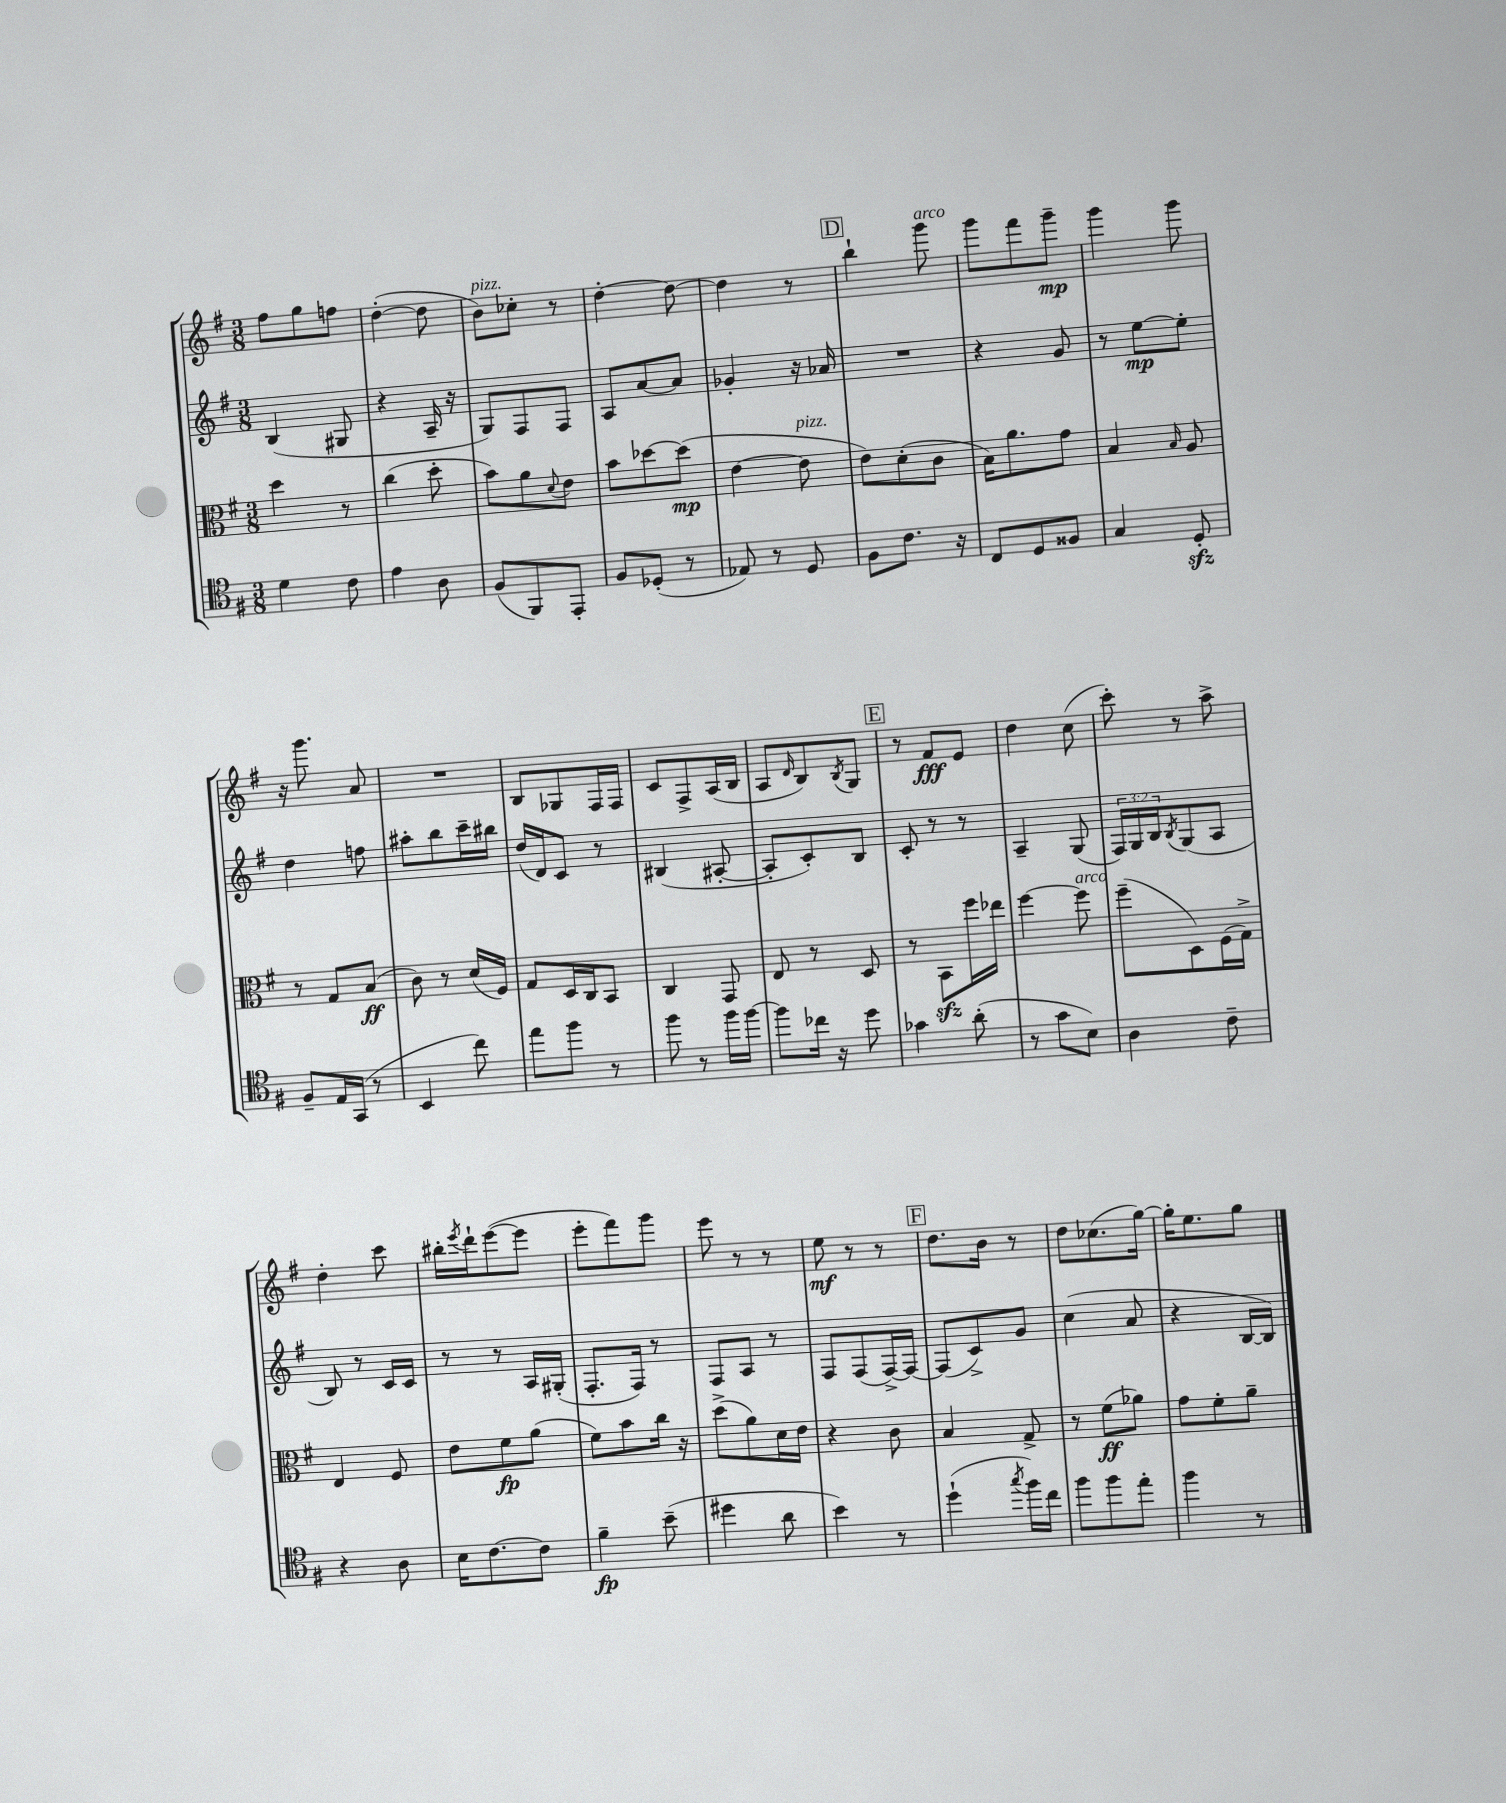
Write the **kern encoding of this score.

**kern	**dynam	**kern	**dynam	**kern	**dynam	**kern	**dynam
*part4	*part4	*part3	*part3	*part2	*part2	*part1	*part1
*staff4	*staff4	*staff3	*staff3	*staff2	*staff2	*staff1	*staff1
*clefC4	*	*clefC3	*	*clefG2	*	*clefG2	*
*k[f#]	*	*k[f#]	*	*k[f#]	*	*k[f#]	*
*M3/8	*	*M3/8	*	*M3/8	*	*M3/8	*
=73	=73	=73	=73	=73	=73	=73	=73
4d\	.	4dd\	.	(4B/	.	8ff#\L	.
.	.	.	.	.	.	8gg\	.
8c\	.	8r	.	8G#X/	.	8ffn\J	.
=74	=74	=74	=74	=74	=74	=74	=74
4e\	.	(4cc\	.	4r	.	([4dd'\	.
8A\	.	8dd'\	.	16A~/	.	8dd\]	.
.	.	.	.	16r	.	.	.
=75	=75	=75	=75	=75	=75	=75	=75
!	!	!	!	!	!	!LO:TX:a:i:t=pizz.	!
(8F#/L	.	8b\L)	.	8G/L)	.	8b\L)	.
8FF#/)	.	8a\	.	8F#/	.	8cc-X'\J	.
.	.	8qqd/	.	.	.	.	.
8EE'/J	.	8e\J	.	8F#/J	.	8r	.
=76	=76	=76	=76	=76	=76	=76	=76
8F#/L	.	8b\L	.	8A/L	.	[4dd'\	.
(8D-X'/J	.	[8dd-X\	.	[8a/	.	.	.
8r	.	(8dd-\J]	mp	8a/J]	.	8dd\_	.
=77	=77	=77	=77	=77	=77	=77	=77
8E-X/)	.	[4e\	.	4g-X'/	.	4dd\]	.
8r	.	.	.	.	.	.	.
!	!	!LO:TX:a:i:t=pizz.	!	!	!	!	!
8D/	.	8e\]	.	16r	.	8r	.
.	.	.	.	16a-X/	.	.	.
!!LO:REH:place=s1:t=D
=78	=78	=78	=78	=78	=78	=78	=78
8F#\L	.	8e\L)	.	4.r	.	4bb`\	.
8.c\J	.	(8d'\	.	.	.	.	.
!	!	!	!	!	!	!LO:TX:a:i:t=arco	!
.	.	8c\J	.	.	.	8ggg\	.
16r	.	.	.	.	.	.	.
=79	=79	=79	=79	=79	=79	=79	=79
8C/L	.	16B\KL)	.	4r	.	8ggg\L	.
.	.	8.a\	.	.	.	.	.
8D/	.	.	.	.	.	8fff#\	.
8F##X/J	.	8g\J	.	8g/	.	8ggg~\J	mp
=80	=80	=80	=80	=80	=80	=80	=80
4G/	.	4B/	.	8r	.	4ggg\	.
.	.	.	.	[8ee\L	mp	.	.
.	.	16qqB/	.	.	.	.	.
8Dzz'/	.	8A/	.	8ee'\J]	.	8ggg\	.
!!LO:LB:g=z
=81	=81	=81	=81	=81	=81	=81	=81
8F#~/L	.	8r	.	4dd\	.	16r	.
.	.	.	.	.	.	8.ggg\	.
16E/L	.	8G/L	.	.	.	.	.
(16GG/JJ	.	.	.	.	.	.	.
8r	.	(8B/J	ff	8ffn\	.	8a/	.
=82	=82	=82	=82	=82	=82	=82	=82
4BB/	.	8c\)	.	8aa#X'\L	.	4.r	.
.	.	8r	.	8bb\	.	.	.
8cc\)	.	(16d/LL	.	16ccc~\L	.	.	.
.	.	16F#/JJ)	.	16bb#X\JJ	.	.	.
=83	=83	=83	=83	=83	=83	=83	=83
8ee\L	.	8G/L	.	(16dd/LL	.	8B/L	.
.	.	.	.	16d/J)	.	.	.
8ff#\J	.	16D/L	.	8c/J	.	8G-X/	.
.	.	16C/J	.	.	.	.	.
8r	.	8BB/J	.	8r	.	16F#/L	.
.	.	.	.	.	.	16F#/JJ	.
=84	=84	=84	=84	=84	=84	=84	=84
8ff#\	.	4C/	.	(4B#X/	.	8c/L	.
8r	.	.	.	.	.	8F#^/	.
16ff#\LL	.	8GG/	.	[8A#X'/	.	(16A/L	.
[16ff#\JJ	.	.	.	.	.	16B/JJ	.
=85	=85	=85	=85	=85	=85	=85	=85
8ff#\L]	.	8E/	.	8A#'/L]	.	8A/L	.
.	.	.	.	.	.	16qqd/	.
16cc-X\Jk	.	8r	.	8c'/)	.	8B/)	.
16r	.	.	.	.	.	.	.
.	.	.	.	.	.	8qB/	.
8dd\	.	8D/	.	8B/J	.	8G/J	.
!!LO:REH:place=s1:t=E
=86	=86	=86	=86	=86	=86	=86	=86
4g-X\	.	8r	.	8c'/	.	8r	.
.	.	8BBzz\L	.	8r	.	8f#/L	fff
(8a'\	.	16ff#\L	.	8r	.	8e/J	.
.	.	16ee-X\JJ	.	.	.	.	.
=87	=87	=87	=87	=87	=87	=87	=87
8r	.	[4ff#\	.	4A~/	.	4dd\	.
8g\L	.	.	.	.	.	.	.
!	!	!LO:TX:a:i:t=arco	!	!	!	!	!
8B\J)	.	8ff#\]	.	(8G/	.	(8cc\	.
=88	=88	=88	=88	=88	=88	=88	=88
4A\	.	(8ff#~\L	.	24F#/LL)	.	8ccc'\)	.
.	.	.	.	24G/	.	.	.
.	.	.	.	24B/J	.	.	.
.	.	.	.	8qB/	.	.	.
.	.	8D\)	.	(8G/	.	8r	.
8c~\	.	(16F#\L	.	8A/J	.	8aa^\	.
.	.	16G^\JJ)	.	.	.	.	.
!!LO:LB:g=z
=89	=89	=89	=89	=89	=89	=89	=89
4r	.	4E/	.	8B/)	.	4dd'\	.
.	.	.	.	8r	.	.	.
8A\	.	8F#/	.	16c/LL	.	8ccc\	.
.	.	.	.	16c/JJ	.	.	.
=90	=90	=90	=90	=90	=90	=90	=90
16B\KL	.	8e\L	.	8r	.	16bb#X'\LL	.
.	.	.	.	.	.	8qeee/	.
[8.c\	.	.	.	.	.	16ddd`\J	.
.	.	8f#\	fp	8r	.	([8eee\	.
8c\J]	.	(8a\J	.	16A/LL	.	8eee\J]	.
.	.	.	.	(16G#X'/JJ	.	.	.
=91	=91	=91	=91	=91	=91	=91	=91
4f#~\	fp	8f#\L)	.	8.F#'/L	.	8eee'\L	.
.	.	8b\	.	.	.	8fff#\)	.
.	.	.	.	16F#/Jk)	.	.	.
(8b~\	.	16cc\Jk	.	8r	.	8ggg\J	.
.	.	16r	.	.	.	.	.
=92	=92	=92	=92	=92	=92	=92	=92
4dd#X\	.	(8dd^\L	.	8F#/L	.	8eee\	.
.	.	8a\)	.	8A/J	.	8r	.
8a\	.	16d\L	.	8r	.	8r	.
.	.	16e\JJ	.	.	.	.	.
=93	=93	=93	=93	=93	=93	=93	=93
4b\)	.	4r	.	8F#/L	.	8ee\	mf
.	.	.	.	(8F#/	.	8r	.
8r	.	8c\	.	[16F#^/L)	.	8r	.
.	.	.	.	16F#/JJ_	.	.	.
!!LO:REH:place=s1:t=F
=94	=94	=94	=94	=94	=94	=94	=94
(4dd`\	.	4B/	.	(8F#/L]	.	8.dd\L	.
.	.	.	.	8c^/)	.	.	.
.	.	.	.	.	.	16b\Jk	.
8qgg/	.	.	.	.	.	.	.
16ff#\LL)	.	8G^/	.	8g/J	.	8r	.
16cc\JJ	.	.	.	.	.	.	.
=95	=95	=95	=95	=95	=95	=95	=95
8ff#\L	.	8r	.	(4cc\	.	8dd\L	.
8ff#\	.	(8f#\L	ff	.	.	(8.cc-X\	.
8ee'\J	.	8a-X\J)	.	8a/	.	.	.
.	.	.	.	.	.	[16gg\Jk)	.
=96	=96	=96	=96	=96	=96	=96	=96
4ff#\	.	8g\L	.	4r	.	16gg'\KL]	.
.	.	.	.	.	.	8.ee\	.
.	.	8f#'\	.	.	.	.	.
8r	.	8a~\J	.	[16B/LL	.	8gg\J	.
.	.	.	.	16B/JJ])	.	.	.
==	==	==	==	==	==	==	==
*-	*-	*-	*-	*-	*-	*-	*-
